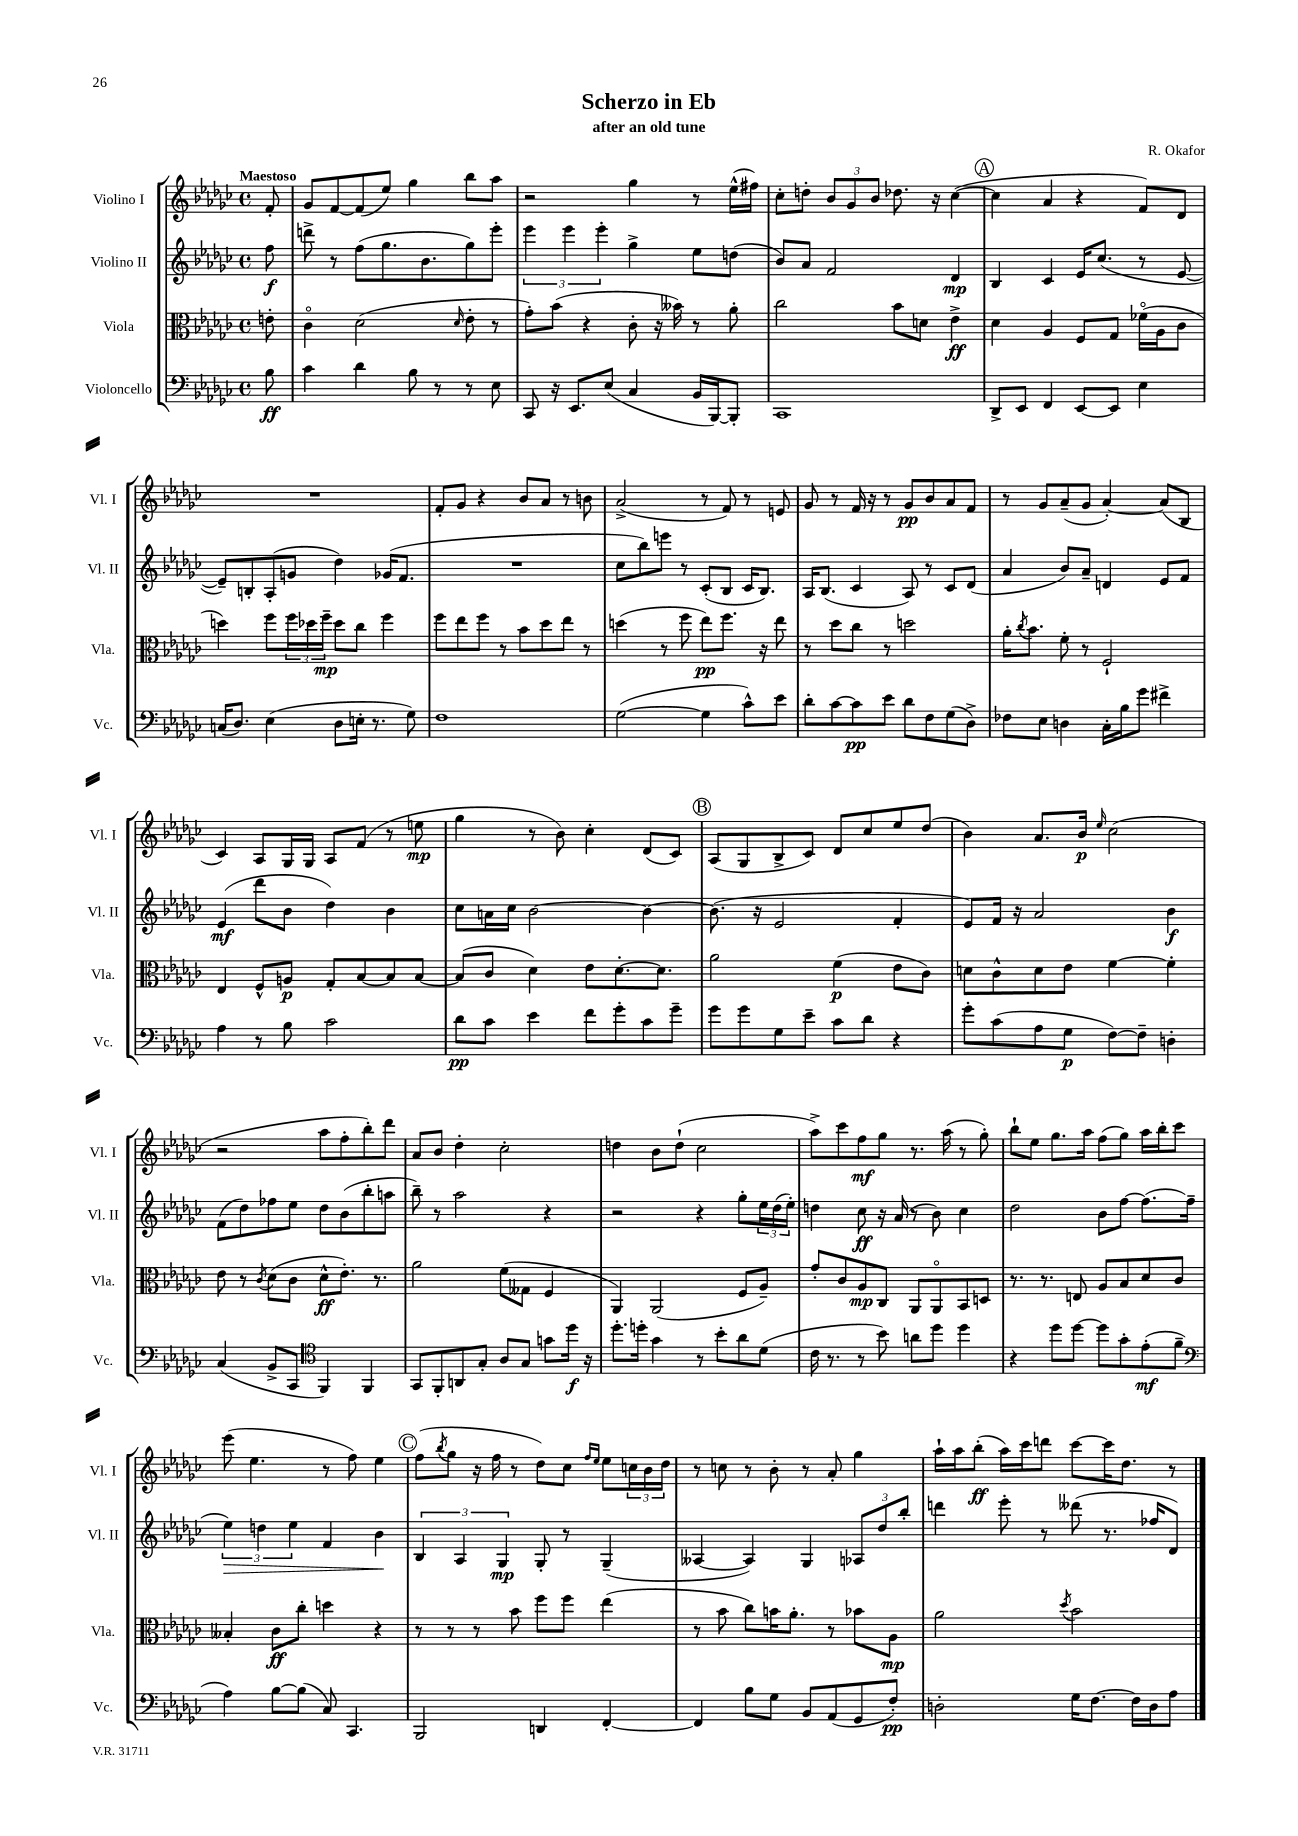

**kern	**kern	**kern	**kern
*staff4	*staff3	*staff2	*staff1
*clefF4	*clefC3	*clefG2	*clefG2
*k[b-e-a-d-g-c-]	*k[b-e-a-d-g-c-]	*k[b-e-a-d-g-c-]	*k[b-e-a-d-g-c-]
*M4/4	*M4/4	*M4/4	*M4/4
*met(c)	*met(c)	*met(c)	*met(c)
8B-\	8e'\	8ff\	8f'/
=	=	=	=
4c-\	4c-o\	8ddd^\	8g-/L
.	.	8r	[8f/
4d-\	(2d-\	(8ff\L	(8f/]
.	.	8.gg-\	8ee-/J)
8B-\	.	.	4gg-\
.	.	8.b-\	.
8r	.	.	.
.	16qqd-/	.	.
8r	8e-'\	8gg-\)	8bb-\L
8E-\	8r	8eee-'\J	8aa-\J
=	=	=	=
8CC-/	8g-'\L)	6eee-\	2r
16r	(8b-\J	.	.
.	.	6eee-\	.
8.EE-/L	.	.	.
.	4r	.	.
.	.	6eee-'\	.
(8E-/J	.	.	.
4C-/	8c-'\	4gg-^\	4gg-\
.	16r	.	.
.	16b--\)	.	.
16BB-/LL	8r	8ee-\L	8r
[16BBB-/J)	.	.	.
8BBB-'/]J	8a-'\	(8dd\J	(16ee-^^\LL
.	.	.	16ff#\JJ)
=	=	=	=
1CC-	2cc-\	8b-/L)	8cc-'\L
.	.	8a-/J	8dd'\J
.	.	2f/	12b-/L
.	.	.	12g-/
.	.	.	12b-/J
.	8b-\L	.	8.dd-\
.	8d\J	.	.
.	.	.	16r
.	4e-^\	4d-/	([4cc-\
=	=	=	=
8DD-^/L	4d-\	4B-/	4cc-\]
8EE-/J	.	.	.
4FF/	4A-/	4c-/	4a-/
[8EE-/L	8F/L	16e-/LK	4r
.	.	(8.cc-/J	.
8EE-/]J	8G-/J	.	.
4E-\	(16f-o\LL	8r	8f/L)
.	16A-\J	.	.
.	8c-\J	[8e-/	8d-/J
=	=	=	=
(16C/LK	4dd\)	8e-~/]L)	1r
8.D-/J)	.	.	.
.	.	8B'/	.
(4E-\	8ff\L	(8A-'/	.
.	24ff\L	8g/J	.
.	24dd-\	.	.
.	24ff~\JJ	.	.
8D-\L	8dd-\L	4dd-\)	.
16E'\Jk	8cc-\J	.	.
8.r	.	.	.
.	4ff\	(16g-/LK	.
.	.	8.f/J	.
8G-\)	.	.	.
=	=	=	=
1F	8ff\L	1r	8f'/L
.	8ee-\	.	8g-/J
.	8ff\J	.	4r
.	8r	.	.
.	8b-\L	.	8b-/L
.	8dd-\	.	8a-/J
.	8ee-\J	.	8r
.	8r	.	8b\
=	=	=	=
([2G-\	(4dd\	8cc-\L	(2a-^/
.	.	8bb-\)	.
.	8r	8eee\J	.
.	8ff\	8r	.
4G-\]	8ee-\L)	(8c-'/L	8r
.	8.ff\J	8B-/J	8f/)
8c-^^\L)	.	16c-/LK	8r
.	16r	8.B-/J)	.
8e-\J	8ee-\	.	8e/
=	=	=	=
8d-'\L	8r	16A-/LK	8g-/
.	.	(8.B-/J	.
[8c-\	8dd-\L	.	8r
8c-\]	8cc-\J	4c-/	16f/
.	.	.	16r
8e-\J	8r	.	8r
8d-\L	2dd\	8A-/)	8g-/L
8F\	.	8r	8b-/
(8G-\	.	8c-/L	8a-/
8D-^\J)	.	(8d-/J	8f/J
=	=	=	=
8F-\L	16a-'\LK	4a-/	8r
.	8qcc-/	.	.
.	8.b-\J	.	.
8E-\J	.	.	8g-/L
4D\	8f'\	8b-/L)	(8a-~/
.	8r	8a-~/J	8g-/J
16C-'\LL	2F`/	4d/	[4a-'/)
16B-\J	.	.	.
8g-\J	.	.	.
4f#^\	.	8e-/L	(8a-/]L
.	.	8f/J	8B-/J
=	=	=	=
4A-\	4E-/	(4e-/	4c-/)
8r	8F^^/L	8ddd-\L	8A-/L
8B-\	8A/J	8b-\J	16G-/L
.	.	.	16G-/JJ
2c-\	8G-'/L	4dd-\)	8A-/L
.	[8B-/	.	(8f/J
.	8B-/]	4b-\	8r
.	[8B-/J	.	8ee\
=	=	=	=
8d-\L	(8B-/]L	8cc-\L	4gg-\
8c-\J	8c-/J	16a\L	.
.	.	16cc-\JJ	.
4e-\	4d-\)	[2b-\	8r
.	.	.	8b-\)
8f\L	8e-\L	.	4cc-'\
8g-'\	[8.d-'\	.	.
8c-\	.	4b-\_	(8d-/L
.	8.d-\]J	.	.
8g-~\J	.	.	8c-/J)
=	=	=	=
8g-\L	2a-\	(8.b-\]	(8A-/L
8g-\	.	.	8G-/
.	.	16r	.
8G-\	.	2e-/	8B-^/
8e-~\J	.	.	8c-/J)
8c-\L	(4f\	.	8d-/L
8d-\J	.	.	8cc-/
4r	8e-\L	4f'/	8ee-/
.	8c-\J)	.	(8dd-/J
=	=	=	=
8g-'\L	8d\L	8e-/L)	4b-\)
(8c-\	8c-^^\	16f/Jk	.
.	.	16r	.
8A-\	8d\	2a-/	8.a-/L
8G-\J	8e-\J	.	.
.	.	.	16b-/Jk
.	.	.	16qqee-/
[8F\L)	[4f\	.	(2cc-\
8F~\]J	.	.	.
4D'\	4f'\]	4b-\	.
=	=	=	=
(4C-/	8e-\	(8f\L	2r
.	8r	8dd-\)	.
.	8qc-/	.	.
8BB-^/L	(8d-\L	8ff-\	.
8CC-/J	8c-\J	8ee-\J	.
*clefC4	*	*	*
4FF/)	8d-^^\L	8dd-\L	8aa-\L
.	8.e-'\J)	(8b-\	8ff'\
4FF/	.	8bb-'\	8bb-'\)
.	8.r	.	.
.	.	8aa\J	8ddd-\J
=	=	=	=
8GG-/L	2a-\	8bb-~\)	8a-/L
8FF'/	.	8r	8b-/J
8AA/	.	2aa-\	4dd-'\
8G-'/J	.	.	.
8A-/L	(8f\L	.	2cc-'\
8G-/J	8G--\J	.	.
8g\L	4F/	4r	.
16dd-\Jk	.	.	.
16r	.	.	.
=	=	=	=
8.dd-'\L	4AA-/)	2r	4dd\
16dd'\Jk	.	.	.
4g-\	(2AA-/	.	8b-\L
.	.	.	(8dd`\J
8r	.	4r	2cc-\
8b-'\L	.	.	.
8a-\	8F/L	8gg-'\L	.
(8d-\J	8A-~/J)	24ee-\L	.
.	.	(24dd-\	.
.	.	24ee-'\JJ)	.
=	=	=	=
16c-\	8g-'/L	4dd\	8aa-^\L)
8.r	.	.	.
.	8c-/	.	8ccc-\
8r	8A-/	8cc-\	8ff\
8b-\)	8C-/J	16r	8gg-\J
.	.	(16a-/	.
8a\L	8AA-/L	8r	8.r
8dd-\J	8AA-o/	8b-\)	.
.	.	.	(16aa-\
4dd-\	8BB-/	4cc-\	8r
.	8D/J	.	8gg-'\)
=	=	=	=
4r	8.r	2dd-\	8bb-`\L
.	.	.	8ee-\J
.	8.r	.	.
8dd-\L	.	.	8.gg-\L
[8dd-\J	8E/	.	.
.	.	.	16aa-\Jk
8dd-\]L	8A-/L	8b-\L	(8ff\L
8g-'\	8B-/	[8ff\J	8gg-\J)
(8e-'\	8d-/	(8.ff\]L	16aa-\LL
.	.	.	16bb-'\J
8f~\J	8c-/J	.	8ccc-\J
.	.	16ff~\Jk	.
=	=	=	=
*clefF4	*	*	*
4A-\)	4B--'/	6ee-\)	(8eee-\
.	.	.	4.ee-\
.	.	6dd\	.
[8B-\L	8c-\L	.	.
.	.	6ee-\	.
(8B-\]J	8cc-'\J	.	.
8C-/)	4dd\	4f/	8r
4.CC-/	.	.	8ff\)
.	4r	4b-\	4ee-\
=	=	=	=
2BBB-/	8r	6B-/	(8ff\L
.	.	.	8qbb-/
.	8r	.	8gg-\J
.	.	6A-/	.
.	8r	.	16r
.	.	.	16ff\
.	.	6G-/	.
.	8b-\	.	8r
4DD/	8ff\L	8G-'/	8dd-\L)
.	8ff\J	8r	8cc-\J
.	.	.	16qqff/LL
.	.	.	16qqee-/JJ
[4FF'/	(4ee-\	(4G-~/	8ee-\L
.	.	.	24cc\L
.	.	.	24b-\
.	.	.	24dd-\JJ
=	=	=	=
4FF/]	8r	[4A--/	8r
.	8b-\	.	8cc\
8B-\L	8cc-\L)	4A--/])	8r
8G-\J	16b\K	.	8b-'\
.	8.a-'\J	.	.
8BB-/L	.	4G-/	8r
(8AA-/	8r	.	8a-'/
8GG-/	8b-\L	12A-/L	4gg-\
.	.	12dd-/	.
8F'/J)	8A-\J	.	.
.	.	12bb-'/J	.
=	=	=	=
2D'\	2a-\	4ddd\	16aa-`\LL
.	.	.	16aa-\J
.	.	.	(8bb-'\J
.	.	8eee-'\	16aa-\LL)
.	.	.	16ccc-\J
.	.	8r	8ddd\J
.	8qdd-/	.	.
16G-\LK	2b-\	(8ddd--\	[8ccc-\L
[8.F\J	.	.	.
.	.	8.r	16ccc-\]K
.	.	.	8.dd-\J
16F\]LL	.	.	.
16D\J	.	16ff-/LK	.
8A-\J	.	8d-/J)	8r
==	==	==	==
*-	*-	*-	*-
